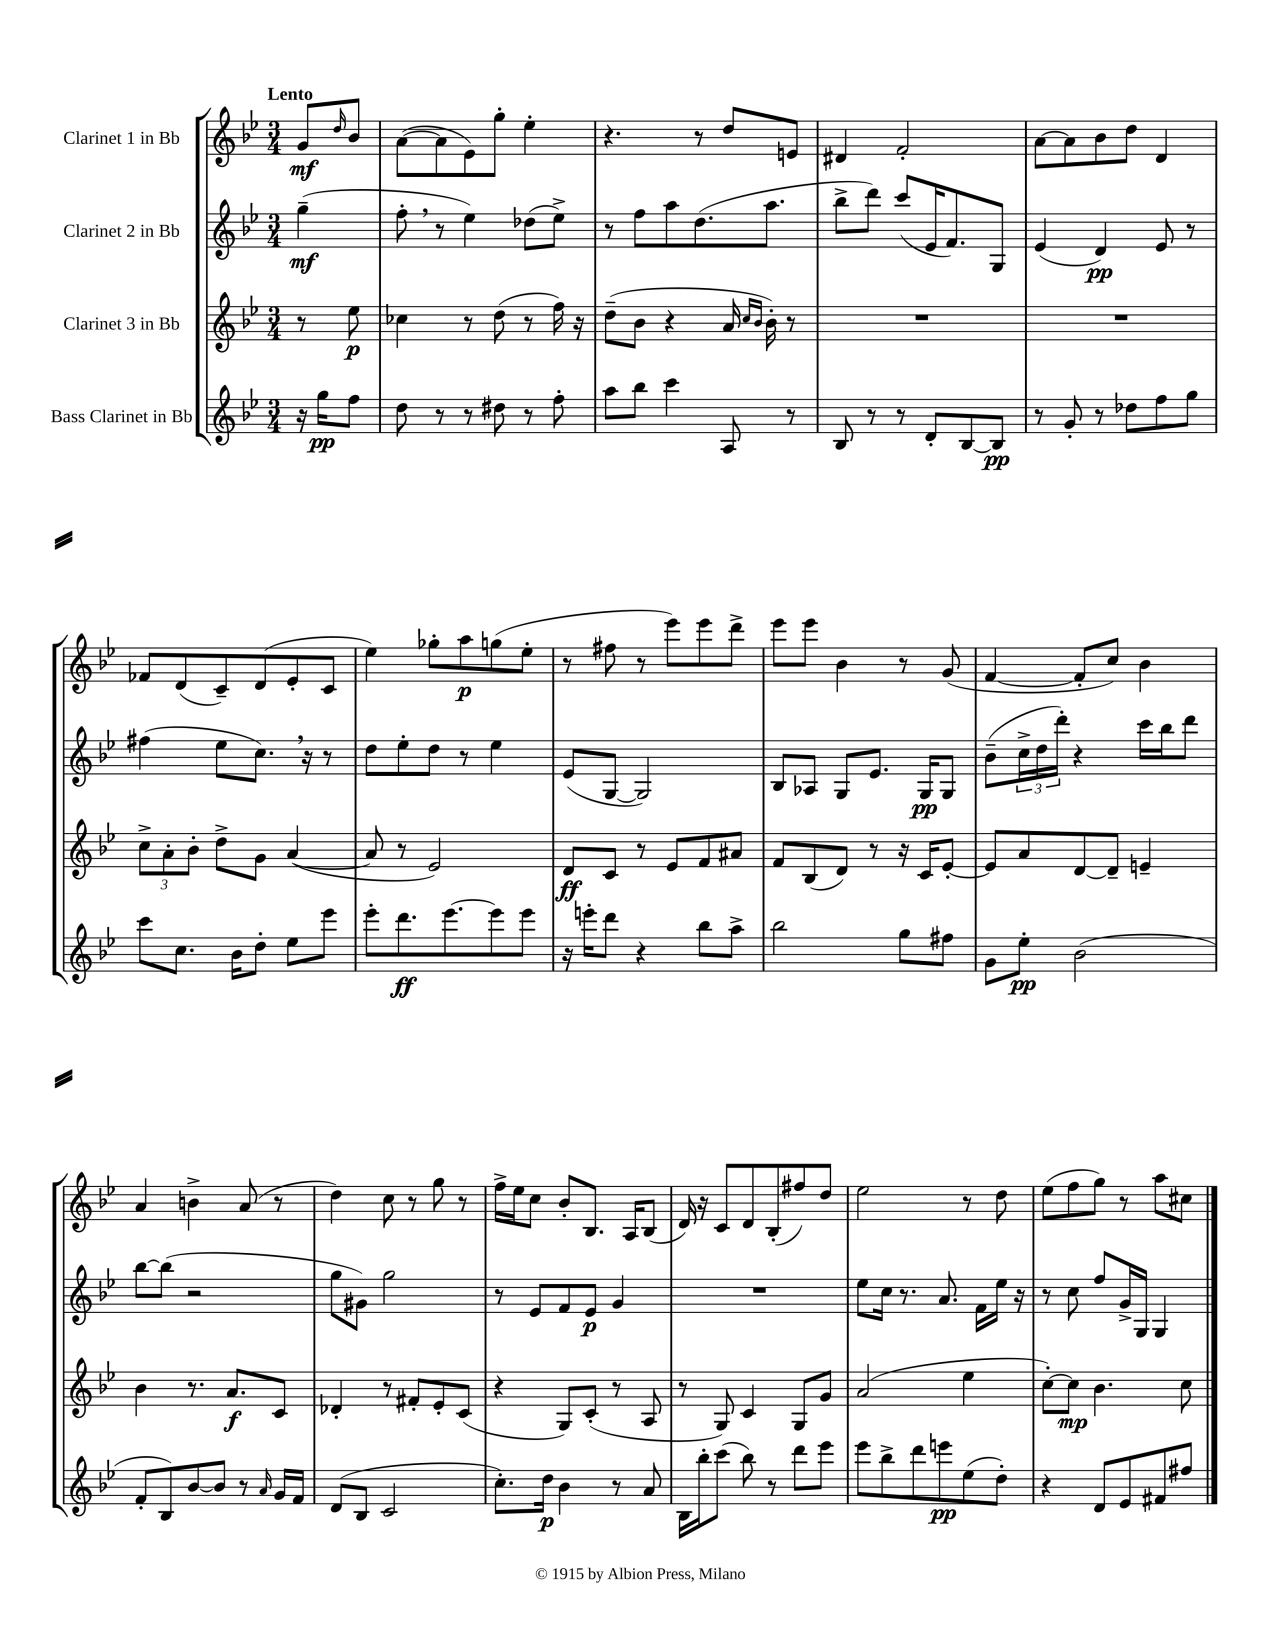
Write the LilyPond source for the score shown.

<<
\new StaffGroup <<
\new Staff = "s0" \with { instrumentName = "Clarinet 1 in Bb" } {
    \clef treble \key bes \major \numericTimeSignature \time 3/4 \partial 4 \tempo "Lento"
    g'8\mf \grace { d''16 } bes'8 |
    a'8~( a'8 ees'8) g''8-. ees''4-. |
    r4. r8 d''8 e'8 |
    dis'4 f'2-. |
    a'8~ a'8 bes'8 d''8 d'4 |
    fes'8 d'8( c'8--) d'8( ees'8-. c'8 |
    ees''4) ges''8-. a''8\p g''8( ees''8-. |
    r8 fis''8 r8 ees'''8) ees'''8 d'''8-> |
    ees'''8 ees'''8 bes'4 r8 g'8( |
    f'4~ f'8-. c''8) bes'4 |
    a'4 b'4-> a'8( r8 |
    d''4) c''8 r8 g''8 r8 |
    f''16-> ees''16 c''8 bes'8-. bes8. a16 bes8( |
    d'16) r16 c'8 d'8 bes8-.( fis''8) d''8 |
    ees''2 r8 d''8 |
    ees''8( f''8 g''8) r8 a''8 cis''8 \bar "|." |
}
\new Staff = "s1" \with { instrumentName = "Clarinet 2 in Bb" } {
    \clef treble \key bes \major \numericTimeSignature \time 3/4 \partial 4
    g''4--\mf( |
    f''8-. \breathe r8 ees''4) des''8( ees''8->) |
    r8 f''8 a''8 d''8.( a''8. |
    bes''8-> d'''8) c'''8( ees'16 f'8.) g8 |
    ees'4( d'4\pp) ees'8 r8 |
    fis''4( ees''8 c''8.) \breathe r16 r8 |
    d''8 ees''8-. d''8 r8 ees''4 |
    ees'8( g8~ g2) |
    bes8 aes8 g8 ees'8. g16\pp g8 |
    bes'8--( \tuplet 3/2 { c''16-> d''16 d'''16-.) } r4 c'''16 bes''16 d'''8 |
    bes''8~ bes''8( r2 |
    g''8 gis'8) g''2 |
    r8 ees'8 f'8 ees'8\p g'4 |
    R2. |
    ees''8 c''16 r8. a'8. f'16 ees''16 r16 |
    r8 c''8 f''8 g'16-> g16 g4 \bar "|." |
}
\new Staff = "s2" \with { instrumentName = "Clarinet 3 in Bb" } {
    \clef treble \key bes \major \numericTimeSignature \time 3/4 \partial 4
    r8 ees''8\p |
    ces''4 r8 d''8( r8 f''16) r16 |
    d''8--( bes'8 r4 a'16 \grace { c''16 bes'16 } bes'16-.) r8 |
    R2. |
    R2. |
    \tuplet 3/2 { c''8-> a'8-. bes'8-. } d''8-> g'8 a'4~( |
    a'8 r8 ees'2) |
    d'8\ff c'8 r8 ees'8 f'8 ais'8 |
    f'8 bes8( d'8) r8 r16 c'16 ees'8~-. |
    ees'8 a'8 d'8~ d'8-- e'4-- |
    bes'4 r8. a'8.\f c'8 |
    des'4-. r8 fis'8-. ees'8-. c'8( |
    r4 g8) c'8-.( r8 a8 |
    r8 g8) c'4 g8 g'8 |
    a'2( ees''4 |
    c''8~-.) c''8\mp bes'4. c''8 \bar "|." |
}
\new Staff = "s3" \with { instrumentName = "Bass Clarinet in Bb" } {
    \clef treble \key bes \major \numericTimeSignature \time 3/4 \partial 4
    r16 g''16\pp f''8 |
    d''8 r8 r8 dis''8 r8 f''8-. |
    a''8 bes''8 c'''4 a8 r8 |
    bes8 r8 r8 d'8-. bes8~ bes8\pp |
    r8 g'8-. r8 des''8 f''8 g''8 |
    c'''8 c''8. bes'16 d''8-. ees''8 ees'''8 |
    ees'''8-. d'''8.\ff ees'''8.~ ees'''8 ees'''8 |
    r16 e'''16-. d'''8 r4 bes''8 a''8-> |
    bes''2 g''8 fis''8 |
    g'8 ees''8-.\pp bes'2( |
    f'8-. bes8) bes'8~ bes'8 r8 \grace { a'16 } g'16 f'16 |
    d'8( bes8 c'2 |
    c''8.-.) d''16\p bes'4 r8 a'8 |
    bes16 bes''16-. c'''8( bes''8) r8 d'''8 ees'''8 |
    ees'''8 bes''8-> d'''8 e'''8\pp ees''8( d''8-.) |
    r4 d'8 ees'8 fis'8 fis''8 \bar "|." |
}
>>
>>
\layout { \context { \Score \remove "Bar_number_engraver" } }
